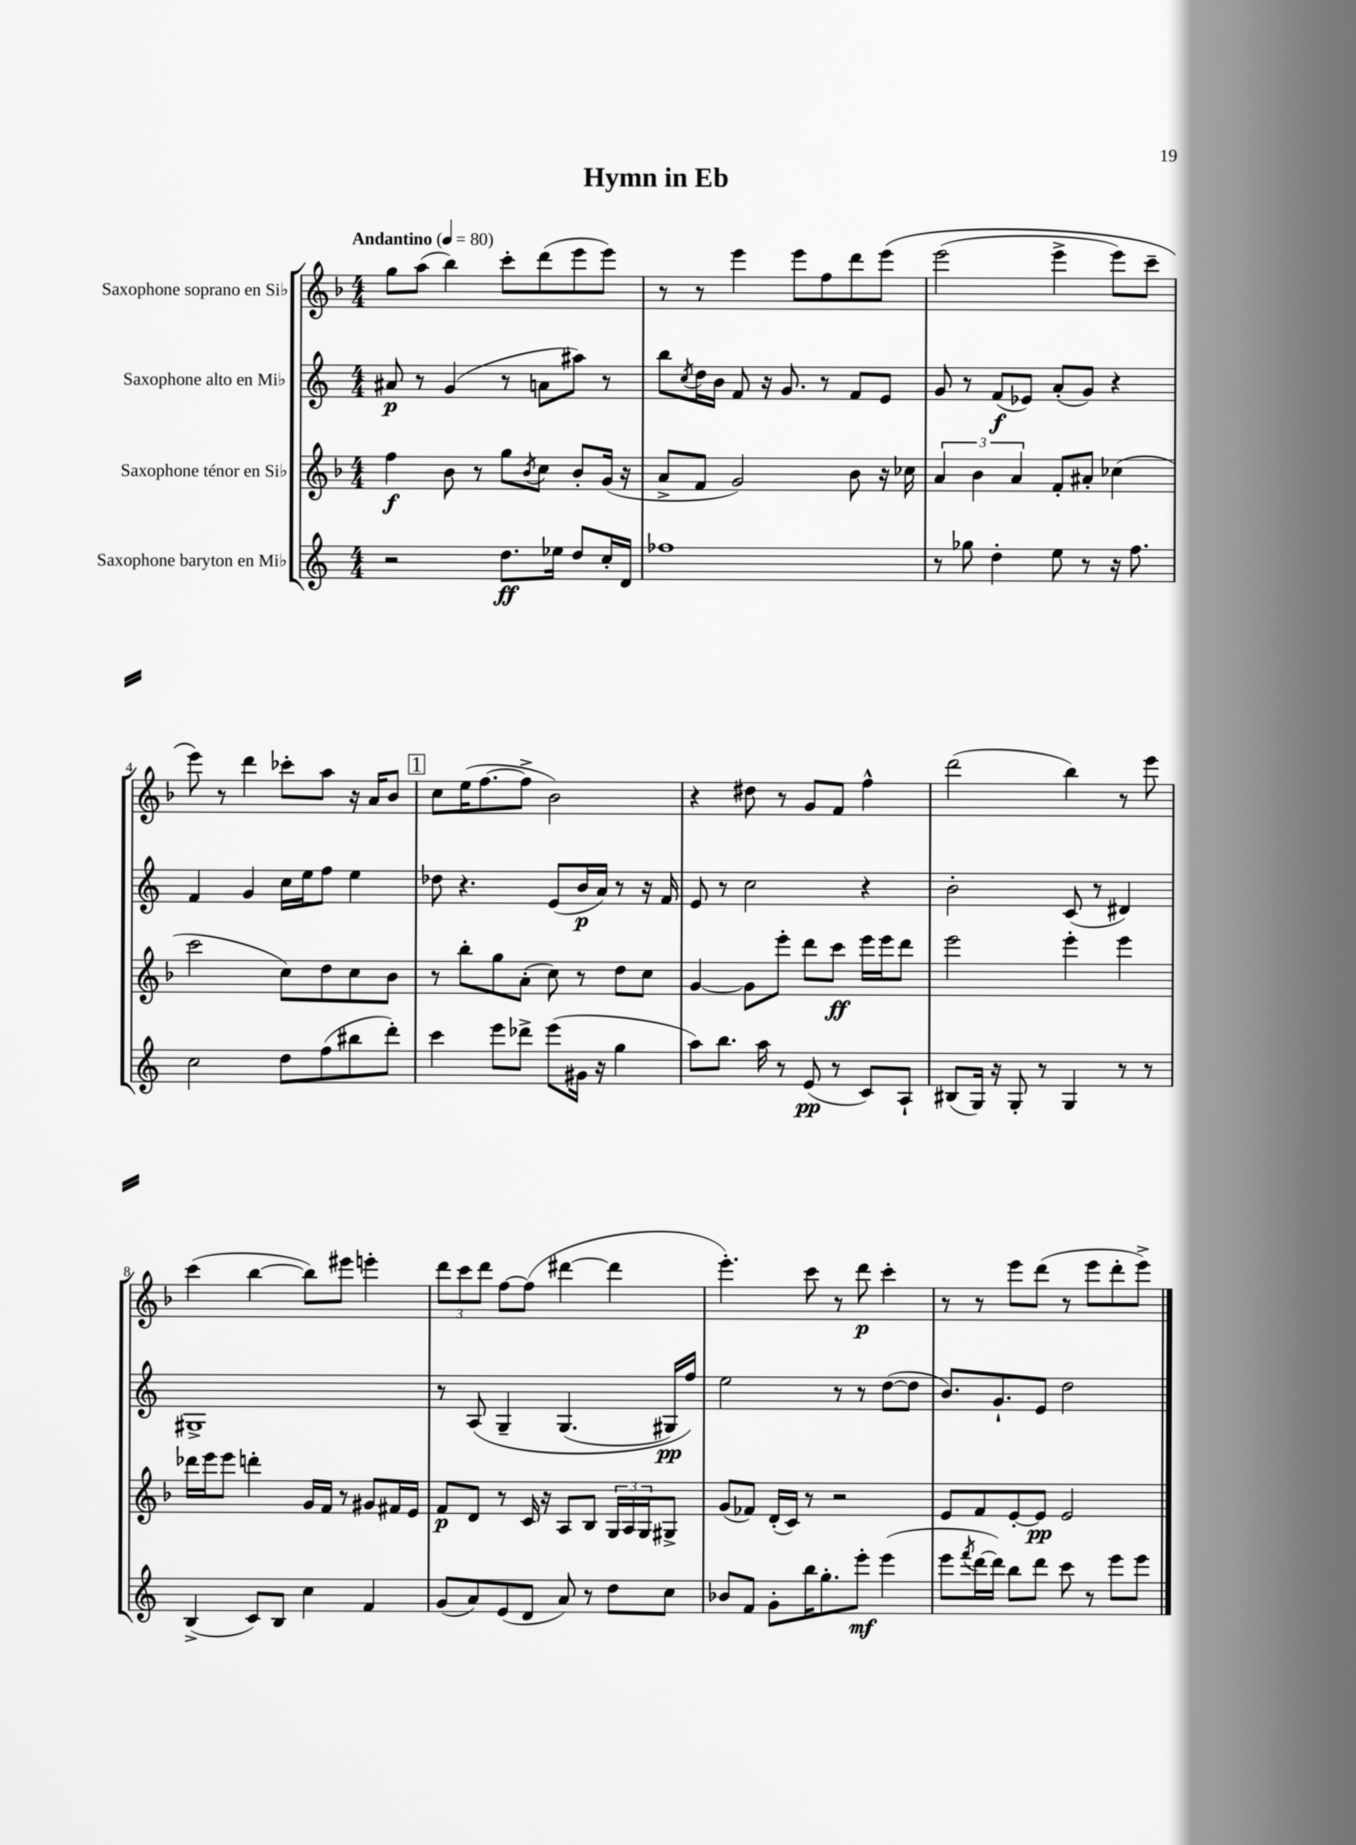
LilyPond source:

\header { title = "Hymn in Eb" }
<<
\new StaffGroup <<
\new Staff = "s0" \with { instrumentName = "Saxophone soprano en Sib" } {
    \clef treble \key f \major \numericTimeSignature \time 4/4 \tempo "Andantino" 4 = 80
    g''8 a''8( bes''4) c'''8-. d'''8( e'''8 e'''8) |
    r8 r8 e'''4 e'''8 f''8 d'''8 e'''8\( |
    e'''2( e'''4-> e'''8) c'''8-- |
    e'''8\) r8 d'''4 ces'''8-. a''8 r16 a'16 bes'8 |
    \mark \markup { \box "1" } c''8 e''16( f''8.~ f''8-> bes'2) |
    r4 dis''8 r8 g'8 f'8 f''4-^ |
    d'''2( bes''4) r8 e'''8 |
    c'''4( bes''4~ bes''8) eis'''8 e'''4-. |
    \tuplet 3/2 { d'''8 c'''8 d'''8 } f''8~ f''8( dis'''4~ dis'''4 |
    e'''4.-.) c'''8 r8 d'''8\p c'''4-. |
    r8 r8 e'''8 d'''8( r8 e'''8 d'''8-. e'''8->) \bar "|." |
}
\new Staff = "s1" \with { instrumentName = "Saxophone alto en Mib" } {
    \clef treble \key c \major \numericTimeSignature \time 4/4
    ais'8\p r8 g'4( r8 a'8 ais''8) r8 |
    b''8 \acciaccatura { c''8 } d''16 b'16 f'8 r16 g'8. r8 f'8 e'8 |
    g'8 r8 f'8\f( ees'8) a'8-.( g'8) r4 |
    f'4 g'4 c''16 e''16 f''8 e''4 |
    \mark \markup { \box "1" } des''8 r4. e'8( b'16\p a'16) r8 r16 f'16 |
    e'8 r8 c''2 r4 |
    b'2-. c'8( r8 dis'4) |
    gis1-> |
    r8 a8\( g4-- g4.( gis16\pp) f''16\) |
    e''2 r8 r8 d''8~( d''8 |
    b'8.) g'8.-! e'8 d''2 \bar "|." |
}
\new Staff = "s2" \with { instrumentName = "Saxophone ténor en Sib" } {
    \clef treble \key f \major \numericTimeSignature \time 4/4
    f''4\f bes'8 r8 g''8 \acciaccatura { bes'8 } c''8 bes'8-. g'16( r16 |
    a'8-> f'8 g'2) bes'8 r16 ces''16 |
    \tuplet 3/2 { a'4 bes'4 a'4 } f'8-. ais'8-. ces''4( |
    c'''2 c''8) d''8 c''8 bes'8 |
    \mark \markup { \box "1" } r8 bes''8-. g''8 a'8-.( c''8) r8 d''8 c''8 |
    g'4~ g'8 e'''8-. d'''8 c'''8\ff e'''16 e'''16 d'''8 |
    e'''2 e'''4-. e'''4 |
    des'''16 e'''16 e'''8 d'''4-. g'16 f'16 r8 gis'8 fis'16 e'16 |
    f'8\p d'8 r8 c'16 r16 a8 bes8 \tuplet 3/2 { g16 a16 g16 } gis8-> |
    g'8( fes'8) d'16-.( c'16) r8 r2 |
    e'8 f'8 e'8~-. e'8\pp e'2 \bar "|." |
}
\new Staff = "s3" \with { instrumentName = "Saxophone baryton en Mib" } {
    \clef treble \key c \major \numericTimeSignature \time 4/4
    r2 d''8.\ff ees''16 d''8 c''16-. d'16 |
    fes''1 |
    r8 ges''8 d''4-. e''8 r8 r16 f''8. |
    c''2 d''8 f''8( bis''8 d'''8-.) |
    \mark \markup { \box "1" } c'''4 e'''8 des'''8-> e'''8( gis'16 r16 g''4 |
    a''8) b''8. a''16 r8 e'8\pp( r8 c'8) a8-! |
    bis8( g16) r16 g8-. r8 g4 r8 r8 |
    b4->( c'8) b8 c''4 f'4 |
    g'8( a'8) e'8( d'8 a'8) r8 d''8 c''8 |
    bes'8 f'8 g'8-. b''16 g''8.-. e'''8-.\mf e'''4( |
    e'''8 \acciaccatura { f'''8 } d'''16~ d'''16) b''8 d'''8 c'''8 r8 e'''8 e'''8 \bar "|." |
}
>>
>>
